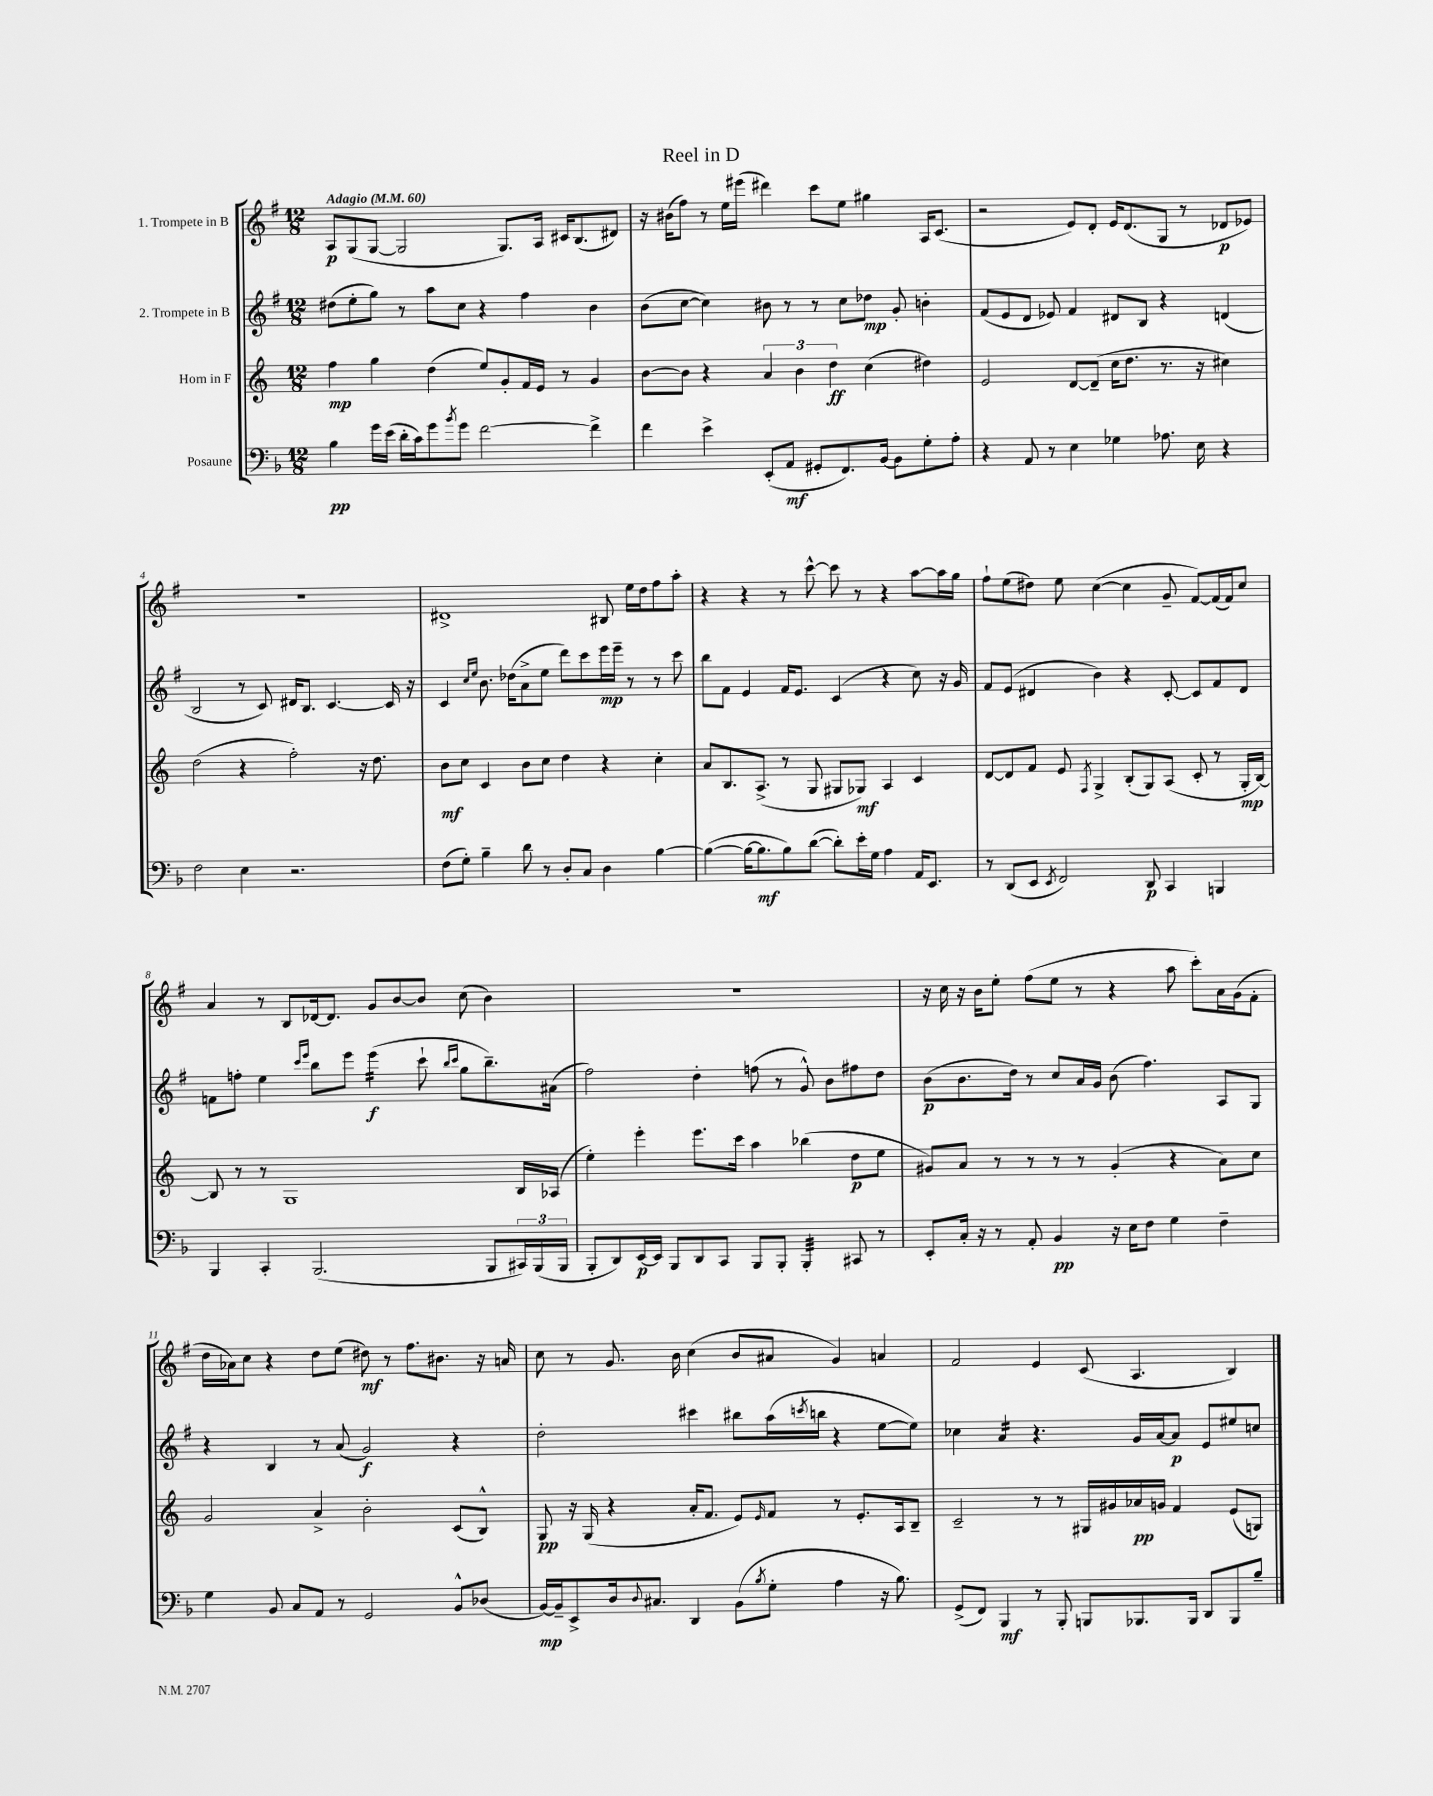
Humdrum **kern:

**kern	**kern	**kern	**kern
*staff4	*staff3	*staff2	*staff1
*clefF4	*clefG2	*clefG2	*clefG2
*k[b-]	*k[]	*k[f#]	*k[f#]
*M12/8	*M12/8	*M12/8	*M12/8
*MM60	*MM60	*MM60	*MM60
4B-\	4ff\	(8dd#\L	8A/L
.	.	8ee'\	(8G/
16g\LL	4gg\	8gg\J)	[8G/J
(16e\JJ	.	.	.
16d'\LL	.	8r	2G/]
16c\J)	.	.	.
8g\	(4dd\	8aa\L	.
8qb-/	.	.	.
8g\J	.	8cc\J	.
[2f\	8ee/L)	4r	.
.	8g'/	.	8.G/L)
.	16f/L	4ff#\	.
.	16e/JJ	.	16A/Jk
.	8r	.	16c#/LK
.	.	.	(8.B/
4f^\]	4g/	4b\	.
.	.	.	8d#/J)
=	=	=	=
4f\	[8b\L	(8b\L	16r
.	.	.	(16b#\LK
.	8b\]J	[8cc\J	8ff#\J)
4e^\	4r	4cc\])	8r
.	.	.	16ee\LL
.	.	.	(16eee#\JJ
(8EE'/L	6a/	8b#\	4ddd#\)
8AA/J	.	8r	.
.	6b\	.	.
8GG#'/L	.	8r	8ccc\L
.	6dd\	.	.
8.FF/)	.	8cc\L	8ee\J
.	(4cc\	8dd-\J	4gg#\
[16BB-/Jk	.	.	.
8BB-\]L	.	8g'/	.
8G'\	4dd#\)	4b'\	16A/LK
.	.	.	(8.c/J
8A'\J	.	.	.
=	=	=	=
4r	2e/	(8f#/L	2r
.	.	8e/	.
8AA/	.	8d/J	.
8r	.	8e-/)	.
4E\	[8d/L	4f#/	8e/L)
.	(8d~/]J	.	8d'/J
4G-\	16cc\LK	8d#/L	16e/LK
.	8.dd\J	.	(8.d/
.	.	8B/J	.
8.A-\	8.r	4r	8G/J
.	.	.	8r
16E\	16r	.	.
4r	4cc#\)	(4d/	8d-/L
.	.	.	8e-/J)
=	=	=	=
2F\	(2dd\	2B/	1.r
4E\	4r	8r	.
.	.	8c/)	.
2.r	2ff'\)	16d#/LK	.
.	.	8.B/J	.
.	.	[4.c/	.
.	16r	.	.
.	8.dd\	.	.
.	.	16c/]	.
.	.	16r	.
=	=	=	=
(8F\L	8b\L	4c/	1d#^
8G'\J)	8cc\J	.	.
.	.	16qqcc/LL	.
.	.	16qqee/JJ	.
4B-~\	4c/	8.b\	.
.	.	(16dd-\LK	.
8d\	8b\L	8a^\	.
8r	8cc\J	8ee\J	.
8D'/L	4dd\	8ddd\L)	.
8C/J	.	8ccc\	.
4D\	4r	16eee\L	8B#/
.	.	16eee~\JJ	.
.	.	8r	16ee\LL
.	.	.	16dd\J
[4B-\	4cc'\	8r	8ff#\
.	.	8ccc\	8aa'\J
=	=	=	=
(4B-\_	8a/L	8bb\L	4r
.	8.B/	8f#\J	.
16B-\_LK	.	4e/	4r
8.B-\]	(8.A^/J	.	.
8B-\)	8r	16f#/LK	8r
.	.	8.e/J	.
([8d\J	8G/	.	[8ccc^^\
8d'\]L)	8G#/L	(4c/	8ccc\]
16e'\L	8G-/J)	.	8r
16G\JJ	.	.	.
4A\	4A/	4r	4r
16AA/LK	4c/	8cc\)	[8aa\L
8.EE/J	.	.	.
.	.	16r	16aa\]L
.	.	16g/	16gg\JJ
=	=	=	=
8r	[8d/L	8f#/L	8ff#`\L
(8DD/L	8d/]	(8e/J	(8ee\
8EE/J	8f/J	4d#/	8dd#\J)
8qEE/	.	.	.
2FF/)	8e/	.	8ee\
.	8qF/	.	.
.	4G^/	4b\)	([4cc\
.	(8B'/L	4r	4cc\]
8DD/	8G/)	.	.
4CC/	(8A/J	[8c'/	8g~/
.	8c'/	8c/]L	[8f#/L)
4BBB/	8r	8f#/	(16f#/]L
.	.	.	16f#/J)
.	16G'/LL	8d#/J	8cc/J
.	[16B/JJ)	.	.
=	=	=	=
4BBB-/	8B/]	8f\L	4a/
.	8r	8ff'\J	.
4CC'/	8r	4ee\	8r
.	1G	.	8B/L
.	.	16qqccc/LL	.
.	.	16qqeee/JJ	.
(2.BBB-/	.	8bb\L	[16d-/k
.	.	.	8.d-/]J
.	.	8eee\J	.
.	.	(4eee\	8g/L
.	.	.	[8b/
.	.	8ccc`\	8b/]J
.	.	16qqbb/LL	.
.	.	16qqccc/JJ	.
.	.	8gg\L	(8cc\
8BBB-/L	.	8.bb~\)	4b\)
24CC#/L)	16B/LL	.	.
(24BBB-/	.	.	.
.	(16A-/JJ	(16a#\Jk	.
24BBB-/JJ	.	.	.
=	=	=	=
8BBB-'/L	4ee'\)	2ff#\)	1.r
8DD/)	.	.	.
[16EE/L	4eee'\	.	.
16EE/]JJ	.	.	.
8BBB-/L	.	.	.
8DD/	8.eee\L	4dd'\	.
8CC/J	.	.	.
.	16ccc\Jk	.	.
8BBB-/L	4aa\	(8ff\	.
8BBB-'/J	.	8r	.
4BBB-'/	(4bb-\	8g^^/)	.
.	.	8b\L	.
8CC#/	8dd\L	8ff#\	.
8r	8ee\J	8dd\J	.
=	=	=	=
8EE'/L	8g#/L)	(8b\L	16r
.	.	.	16cc\
16C'/Jk	8a/J	8.b\	16r
16r	.	.	16b\LK
8r	8r	.	8ee'\J
.	.	16dd\Jk)	.
8AA'/	8r	8r	(8ff#\L
4BB-/	8r	8cc/L	8ee\J
.	8r	16a/L	8r
.	.	16g/JJ	.
16r	(4g#'/	(8b\	4r
16E\LK	.	.	.
8F\J	.	4.ff#\)	.
4G\	4r	.	8aa\
.	.	.	8ccc'\L)
4F~\	8a\L)	8A/L	16a\L
.	.	.	(16g\J
.	8cc\J	8G/J	8f#'\J
=	=	=	=
4G\	2g/	4r	16dd\LL
.	.	.	16a-\J)
.	.	.	8cc\J
8BB-/	.	4B/	4r
8C/L	.	.	.
8AA/J	4a^/	8r	8dd\L
8r	.	(8a/	(8ee\J
2GG/	2b'\	2g/)	8dd#\)
.	.	.	8r
.	.	.	8.ff#\L
.	.	.	8.b#\J
8BB-^^/L	(8c/L	4r	.
(8D-/J	8B^^/J)	.	16r
.	.	.	16a/
=	=	=	=
[16BB-/LL)	8G/	2dd'\	8cc\
16BB-~/]J	.	.	.
8EE^/	16r	.	8r
.	(16G/	.	.
16D/k	4r	.	8.g/
8qqD/	.	.	.
8.C#/J	.	.	.
.	.	.	16b\
4DD/	16a'/LK	4ccc#\	(4cc\
.	8.f/J	.	.
(8BB-\L	8e/L)	8bb#\L	8b/L
8qB-/	16qqe/	.	.
8G'\J	8f/J	(16aa\L	8a#/J
.	.	8qccc/	.
.	.	16bb\JJ	.
4A\	8r	4r	4g/)
.	8.e'/L	.	.
16r	.	[8ee\L	4a/
8.B-\)	16A/k	.	.
.	8B~/J	8ee\]J)	.
=	=	=	=
(8GG^/L	2c~/	4cc-\	2f#/
8FF/J)	.	.	.
4BBB-/	.	4a/	.
8r	8r	4.r	4e/
8BBB-'/	8r	.	.
8BBB/L	16G#/LL	.	(8c/
.	16g#/	.	.
8.BBB-/	16a-/	16g/LL	4.A/
.	16g/JJ	[16a/J	.
.	4f/	8a/]J	.
16BBB-/Jk	.	.	.
8DD/L	.	8e/L	.
8BBB-/	(8e/L	8ee#/	4B/)
8B-~/J	8G/J)	8cc/J	.
==	==	==	==
*-	*-	*-	*-
